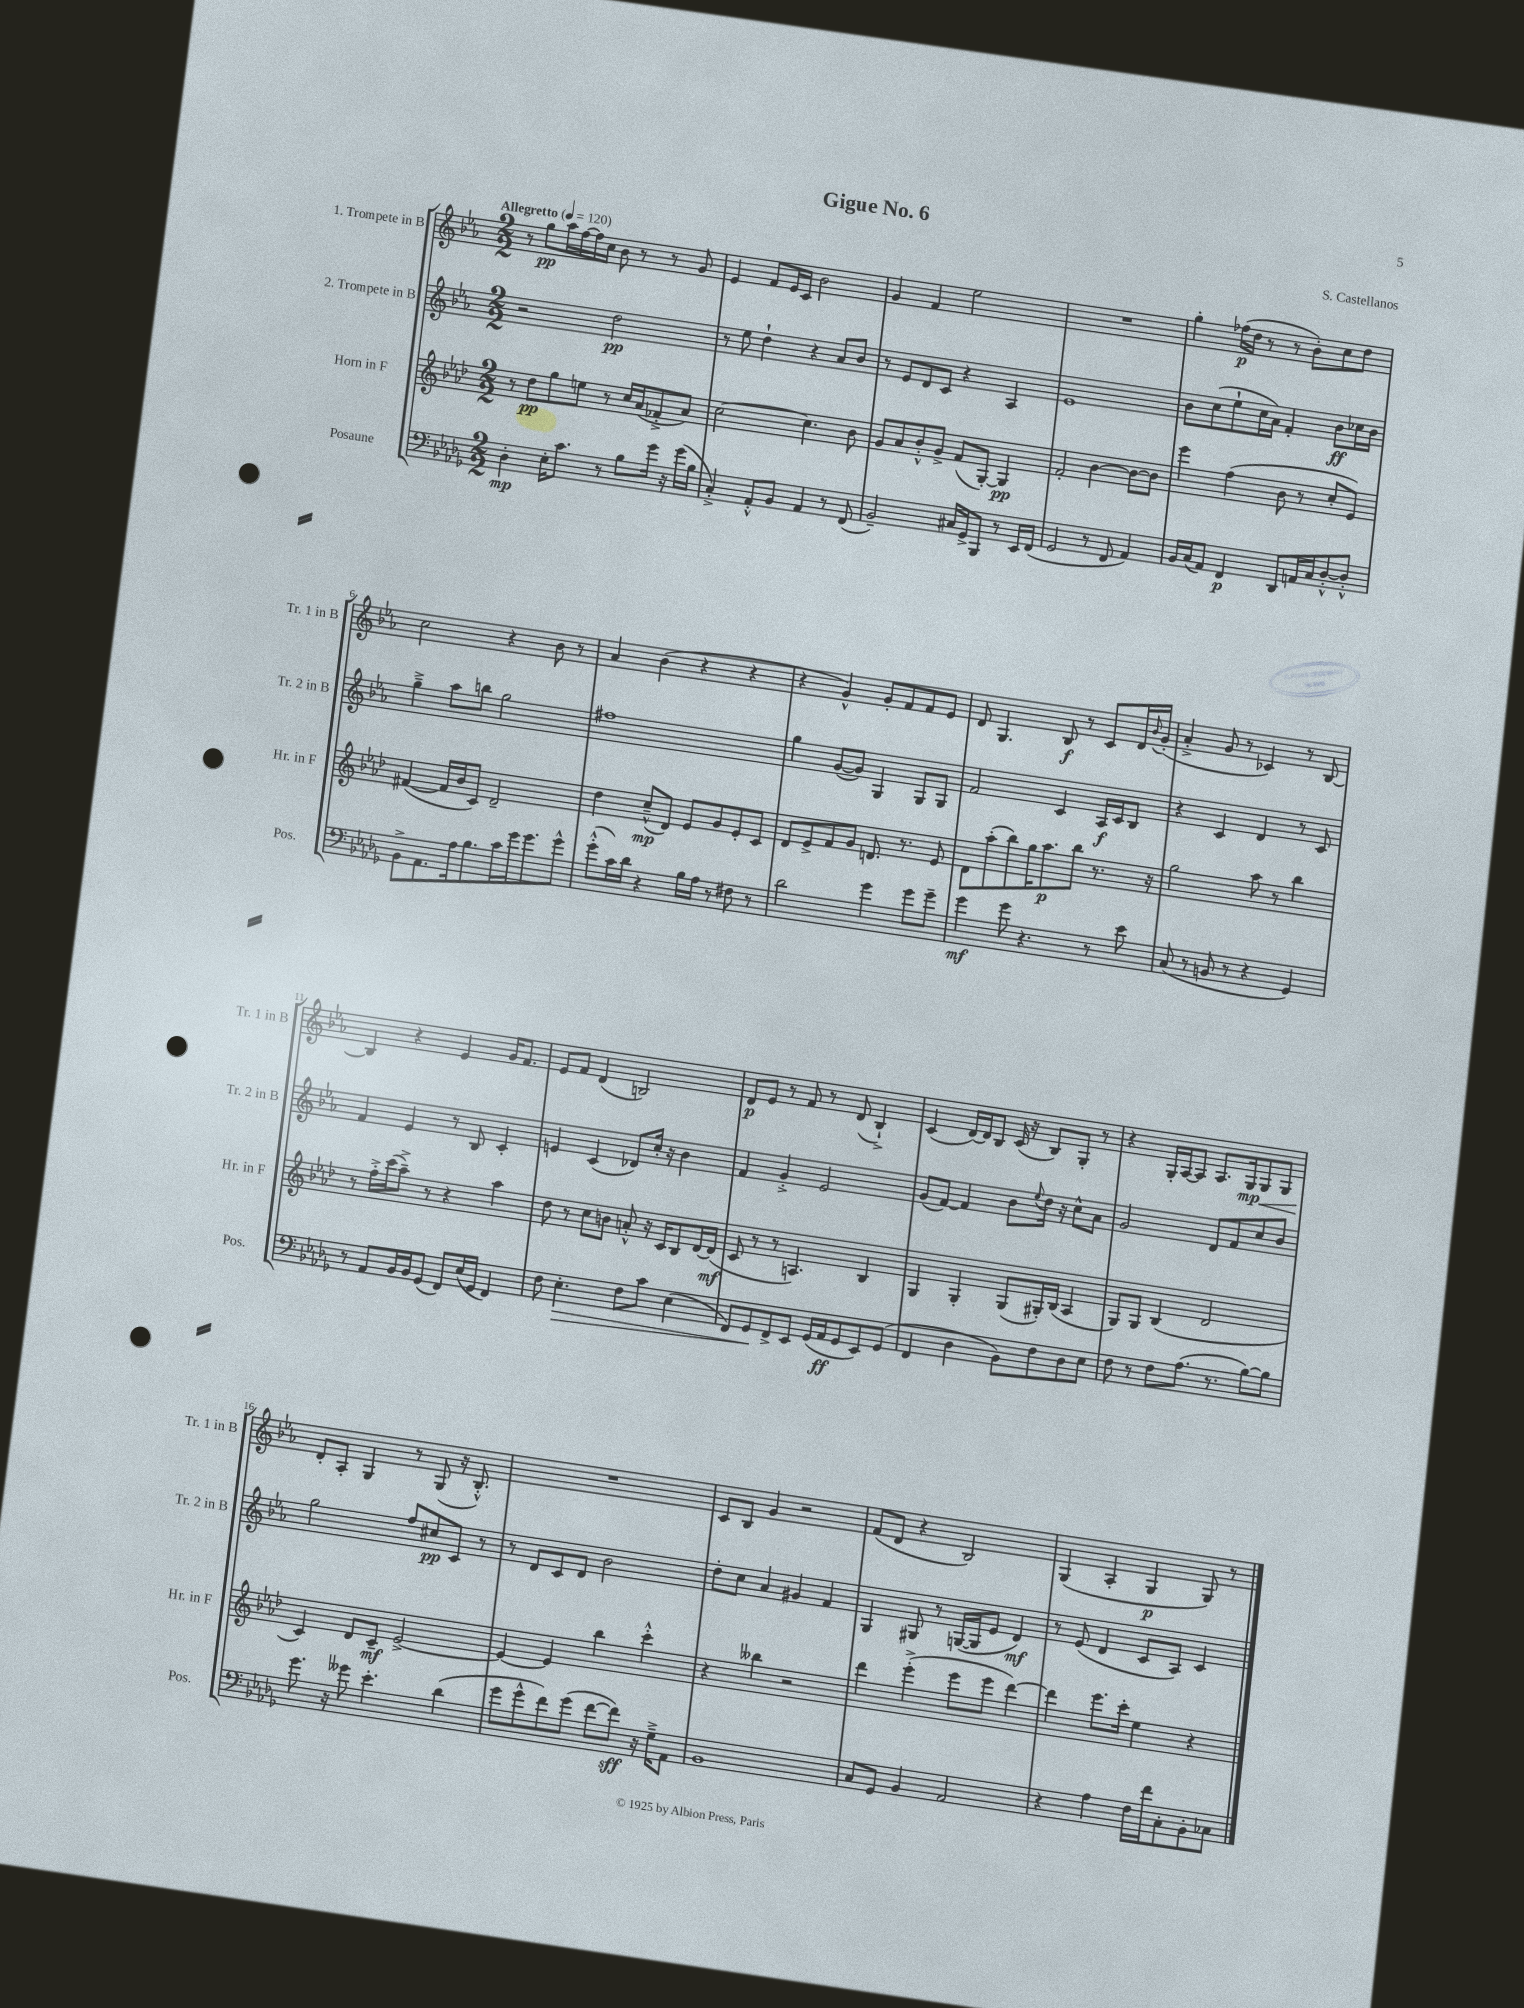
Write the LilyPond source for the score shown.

\header { title = "Gigue No. 6" composer = "S. Castellanos" }
<<
\new StaffGroup <<
\new Staff = "s0" \with { instrumentName = "1. Trompete in B" shortInstrumentName = "Tr. 1 in B" } {
    \clef treble \key ees \major \numericTimeSignature \time 2/2 \tempo "Allegretto" 4 = 120
    r8 g''8\pp aes''16 f''16~ f''16 c''16 bes'8 r8 r8 g'8 |
    ees'4 f'8 ees'16 c'16 bes'2 |
    g'4 f'4 ees''2 |
    R1 |
    g''4-. fes''16\p( d''16 r8 r8 bes'8-.) c''8 d''8 |
    c''2 r4 bes'8 r8 |
    aes'4 bes'4( r4 r4 |
    r4 g'4-^) g'8-. f'8 f'8 ees'8 |
    d'8 g4. bes8\f r8 c'8 d'16 \appoggiatura { bes'8 } g'16-.( |
    aes'4-.-> g'8 r8 ces'4) r8 bes8~ |
    bes4 r4 ees'4 g'16 f'8. |
    ees'8 f'8 d'4( b2) |
    d'8\p ees'8 r8 f'8 r8 d'8( bes4-!->) |
    c'4( d'16~) d'16 bes8 c'16( r16 bes8) g8-. r8 |
    r4 g16-. aes16~ aes8 aes8. g16\mp g8\< g8 |
    d'8-.\! aes8-. g4 r8 g8( r16 bes8.-.-^) |
    R1 |
    c'8 bes8 g'4 r2 |
    f'8( d'8 r4 bes2) |
    g4( aes4-. g4\p g8) r8 \bar "|." |
}
\new Staff = "s1" \with { instrumentName = "2. Trompete in B" shortInstrumentName = "Tr. 2 in B" } {
    \clef treble \key ees \major \numericTimeSignature \time 2/2
    r2 d''2\pp |
    r8 ees''8 d''4-! r4 aes'8 bes'8 |
    r8 ees'8 d'8 c'8 r4 aes4 |
    ees'1 |
    bes'8 c''8( ees''8-! c''16 aes'16) f'4-. bes'8\ff ces''16 bes'16 |
    g''4---> aes''8 b''8 g''2 |
    fis''1 |
    g''4 g'8~( g'8) g4 g8 g8 |
    f'2 c'4 aes16\f c'16 bes8 |
    r4 c'4 d'4 r8 c'8 |
    f'4 ees'4 r8 bes8 c'4-. |
    e'4 c'4( des'8) c''16-. r16 bes'4 |
    f'4 g'4-.-> ees'2 |
    g'8( f'8~) f'4 bes'8 \appoggiatura { ees''8 } d''16 r16 c''8-^ aes'8 |
    g'2 d'8 f'8 c''8 bes'8 |
    g''2 f''8 cis''8\pp c'8 r8 |
    r8 d'8 c'8 d'8 bes'2 |
    d''8-. c''8 aes'4 gis'4 f'4 |
    g4 gis8 r8 g16~( g16 ees'8 d'4\mf) |
    r8 ees'8( d'4 c'8 aes8) c'4 \bar "|." |
}
\new Staff = "s2" \with { instrumentName = "Horn in F" shortInstrumentName = "Hr. in F" } {
    \clef treble \key aes \major \numericTimeSignature \time 2/2
    r8 des''8\pp g''8 e''8 r8 c''16 aes'16( fes'8-.-> aes'8) |
    c''2~ c''4. bes'8 |
    g'8 aes'8 bes'8-.-^ g'8-> f'8( g8~-.) g4\pp |
    f'2-. bes'4~ bes'8~ bes'8 |
    ees'''4 f''4( bes'8 r8 c''8-. ees'8) |
    fis'4~( fis'16 bes'16 c'8) des'2-- |
    des''4 c''8---^\mp( des'8) ees'8 g'8 ees'8-. c'8 |
    des'8 ees'8-> f'8 g'8 d'8. r8. ees'8 |
    des'8 aes''8-.( bes''8) g''16 aes''8.\p bes''8 r8. r16 |
    g''2 aes''8 r8 bes''4 |
    r8 f''16-.-> c'''16( aes''8--->) r8 r4 aes''4 |
    des''8 r8 c''8 b'8 a'8-.-^ r16 c'16 bes8 des'16~ des'16\mf( |
    c'8 r8 r8 a4.) bes4 |
    g4 g4-. g8( gis16-.) bes16( aes4 |
    g8) g8 bes4( des'2 |
    c'4) des'8 c'8--\mf ees'2~-> |
    ees'4~ ees'4 bes''4 c'''4-.-^ |
    r4 beses''4 r2 |
    des'''4 ees'''4-.->( ees'''8 ees'''8 des'''4~) |
    des'''4 ees'''8. c'''16-. ees''4 r4 \bar "|." |
}
\new Staff = "s3" \with { instrumentName = "Posaune" shortInstrumentName = "Pos." } {
    \clef bass \key des \major \numericTimeSignature \time 2/2
    des4-.\mp ees16-. c'8. r8 bes8 ges'16 r16 ges'16( bes16 |
    c4-.->) aes,8-.-^ bes,8 aes,4 r8 f,8( |
    bes,2--) cis16 ges,16-> bes,,8 r8 ees,16 f,16( |
    ges,2 r8 f,8 aes,4) |
    bes,16 c16( aes,8) f,4\p des,8 a,16 c16 des8~-.-^ des8-.-^ |
    bes,8-> aes,8. aes16 bes8. c'16 ges'16 ges'8. ges'8-^ |
    ges'8-.-^( c'16) des'16 r4 bes16 aes16 r8 fis8 r8 |
    des'2 ges'4 ges'8 ges'8-- |
    ges'4\mf ges'8 r4. r8 ees'8 |
    c8( r8 b,8 r8 r4 ges,4) |
    r8 aes,8 bes,16 bes,16 ges,8( f,8) ees16( ges,16 f,4) |
    f8 ees4.-.\> f8 c'8 ees4( |
    f,8) ges,8\! f,8-> ees,8 ges,16( aes,16\ff ges,8 ees,8) ges,8( |
    f,4 des4 bes,8) f8 des8 ees8 |
    f8 r8 f8 aes8.( r8. bes8~) bes8 |
    ges'8. r16 geses'8 ees'4.-. des'4( |
    ges'8 ges'8-^ f'8) ges'8( f'8~ f'8\sff) r16 ges16---> aes,8 |
    bes,1 |
    c8 ges,8 bes,4 aes,2 |
    r4 aes4 f16 f'16 c8-. bes,8-. ces8 \bar "|." |
}
>>
>>
